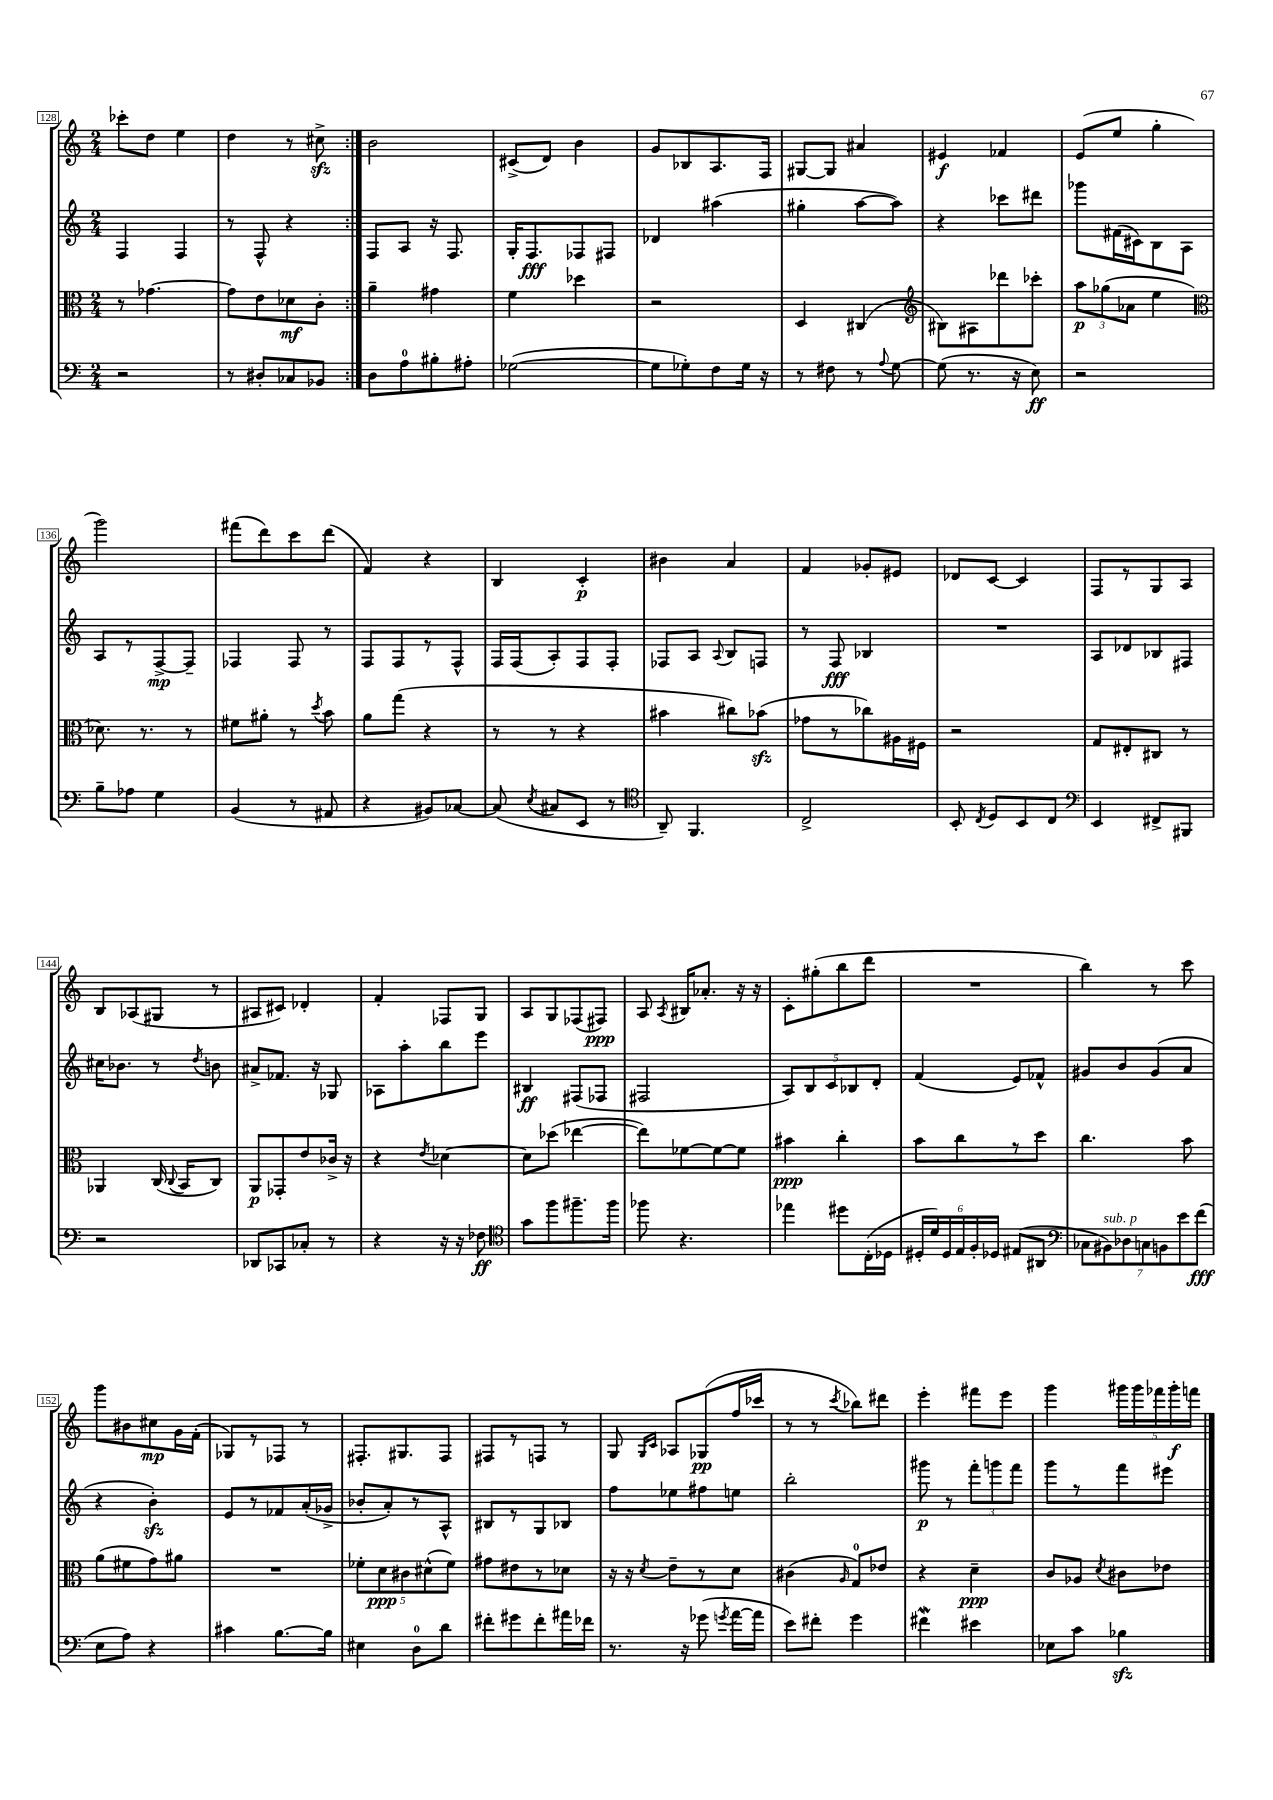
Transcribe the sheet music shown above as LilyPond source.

<<
\new StaffGroup <<
\new Staff = "s0" {
    \clef treble \key c \major \numericTimeSignature \time 2/4
    \autoBeamOff \repeat volta 2 { ces'''8[-. d''8] e''4 |
    d''4 r8 cis''8->\sfz | }
    b'2 |
    cis'8[->( d'8]) b'4 |
    g'8[ bes8 a8. f16] |
    gis8[~ gis8] ais'4 |
    eis'4\f fes'4 |
    e'8[( e''8] g''4-. |
    g'''2) |
    fis'''8[( d'''8) c'''8 d'''8]( |
    f'4) r4 |
    b4 c'4-.\p |
    bis'4 a'4 |
    f'4 ges'8[-. eis'8] |
    des'8[ c'8]~ c'4 |
    f8[ r8 g8 a8] |
    b8[ aes8( gis8] r8 |
    ais8[ cis'8]) des'4-. |
    f'4-. fes8[ g8] |
    a8[ g8 fes8( fis8]\ppp) |
    a8 \acciaccatura { a8 } bis16[ aes'8.]-. r16 r16 |
    c'8[-. gis''8-.( b''8 d'''8] |
    R2 |
    b''4) r8 c'''8 |
    g'''8[ bis'8 cis''8\mp g'16 f'16]-.( |
    ges8[) r8 fes8] r8 |
    fis8.[-. gis8. fis8] |
    fis8[ r8 f8] r8 |
    g8 \grace { g16[ c'16] } aes8[ ges8\pp( f''16 ces'''16] |
    r8 r8 \acciaccatura { c'''8 } bes''8[) dis'''8] |
    e'''4-. fis'''8[ e'''8] |
    g'''4 \tuplet 5/4 { gis'''16[ gis'''16 fes'''16 gis'''16-.\f f'''16] } \bar "|." |
}
\new Staff = "s1" {
    \clef treble \key c \major \numericTimeSignature \time 2/4
    \autoBeamOff \repeat volta 2 { f4 f4 |
    r8 f8-^ r4 | }
    f8[ a8] r16 f8. |
    g16[-. f8.\fff fes8 fis8] |
    des'4 ais''4( |
    gis''4-. a''8[~ a''8]) |
    r4 ces'''8[ dis'''8] |
    ges'''8[ fis'16( cis'16) b8 a8] |
    a8[ r8 f8~->\mp f8]-- |
    fes4 fes8 r8 |
    f8[ f8 r8 f8]-^ |
    f16[ f16( a8-.) f8 f8]-. |
    fes8[ a8] \appoggiatura { a8 } b8[ f8] |
    r8 f8\fff bes4 |
    R2 |
    a8[ des'8 bes8 fis8] |
    cis''16[ bes'8.] r8 \acciaccatura { d''8 } b'8 |
    ais'8[-> fes'8.] r16 ges8 |
    aes8[ a''8-. b''8 e'''8] |
    bis4\ff fis8[( fes8] |
    fis2 |
    \tuplet 5/4 { a8[) b8 c'8 bes8 d'8]-. } |
    f'4( e'8[) fes'8]-^ |
    gis'8[ b'8 gis'8( a'8] |
    r4 b'4-.\sfz) |
    e'8[ r8 fes'8 a'16-.( ges'16]-> |
    bes'8[-. a'8-.) r8 a8]-^ |
    bis8[ r8 g8 bes8] |
    f''8[ ees''8 fis''8 e''8] |
    b''2-. |
    gis'''8\p r8 \tuplet 3/2 { f'''8[-. g'''8 f'''8] } |
    g'''8[ r8 f'''8 eis'''8] \bar "|." |
}
\new Staff = "s2" {
    \clef alto \key c \major \numericTimeSignature \time 2/4
    \autoBeamOff \repeat volta 2 { r8 ges'4.~ |
    ges'8[ e'8 des'8\mf c'8]-. | }
    a'4-- gis'4 |
    f'4 des''4 |
    r2 |
    d4 cis4( |
    \clef treble bis8[) ais8 des'''8 ces'''8]-. |
    \tuplet 3/2 { a''8[\p ges''8( aes'8] } e''4 |
    \clef alto des'8.) r8. r8 |
    fis'8[ ais'8]-. r8 \acciaccatura { d''8 } b'8 |
    a'8[ g''8]( r4 |
    r8 r8 r4 |
    bis'4 cis''8[) bes'8]\sfz( |
    ges'8[ r8 ces''8) ais16 fis16] |
    r2 |
    g8[ eis8-. cis8] r8 |
    aes,4 c16( \appoggiatura { c8 } b,16[ c8]) |
    a,8[\p ges,8-. e'8 ces'16]-> r16 |
    r4 \acciaccatura { e'8 } des'4~ |
    des'8[ des''8]( ees''4~ |
    ees''8[) fes'8~ fes'8~ fes'8] |
    bis'4\ppp c''4-. |
    b'8[ c''8 r8 d''8] |
    c''4. b'8 |
    a'8[( fis'8 g'8) ais'8] |
    R2 |
    \tuplet 5/4 { fes'8[-. d'8\ppp cis'8 dis'8-^( fes'8]) } |
    gis'8[ eis'8 r8 des'8] |
    r16 r16 \acciaccatura { d'8 } e'8[-- r8 d'8] |
    cis'4( \grace { a16 } g8[-0) ees'8] |
    r4 d'4--\ppp |
    c'8[ aes8] \acciaccatura { d'8 } cis'8[ ees'8] \bar "|." |
}
\new Staff = "s3" {
    \clef bass \key c \major \numericTimeSignature \time 2/4
    \autoBeamOff \repeat volta 2 { r2 |
    r8 dis8[-. ces8 bes,8] | }
    d8[ a8-0 bis8-. ais8]-. |
    ges2~( |
    ges8[ ges8-.) f8 ges16] r16 |
    r8 fis8 r8 \appoggiatura { a8 } g8~ |
    g8( r8. r16 e8\ff) |
    r2 |
    b8[-- aes8] g4 |
    b,4( r8 ais,8 |
    r4 bis,8[) ces8]~ |
    ces8( \acciaccatura { e8 } cis8[ e,8] r8 |
    \clef tenor a,8--) f,4. |
    c2-> |
    b,8-. \acciaccatura { c8 } d8[ b,8 c8] |
    \clef bass e,4 fis,8[-> bis,,8] |
    r2 |
    des,8[ ces,8 ces8]-. r8 |
    r4 r16 r16 fes8\ff |
    \clef tenor g'8[ f''8 fis''8.-- fis''16] |
    fes''8 r4. |
    ees''4 dis''8[ c16-.( des16] |
    \tuplet 6/4 { dis16[-. d'16) dis16 e16 f16-. des16] } eis8[( ais,8] |
    \clef bass \tuplet 7/4 { ces8[ bis,8^\markup { \italic "sub. p" }) des8 c8 b,8 e'8 f'8]\fff( } |
    e8[ a8]) r4 |
    cis'4 b8.[~ b16] |
    eis4 d8[-0 d'8] |
    fis'8[-. gis'8 fis'8-. ais'16 fes'16] |
    r8. r16 ges'8( \acciaccatura { g'8 } a'16[~ a'16] |
    e'8[) fis'8]-. g'4 |
    fis'4\mordent eis'4 |
    ees8[ c'8] bes4\sfz \bar "|." |
}
>>
>>
\layout { \context { \Score currentBarNumber = #128 \override BarNumber.stencil = #(make-stencil-boxer 0.1 0.3 ly:text-interface::print) } }
